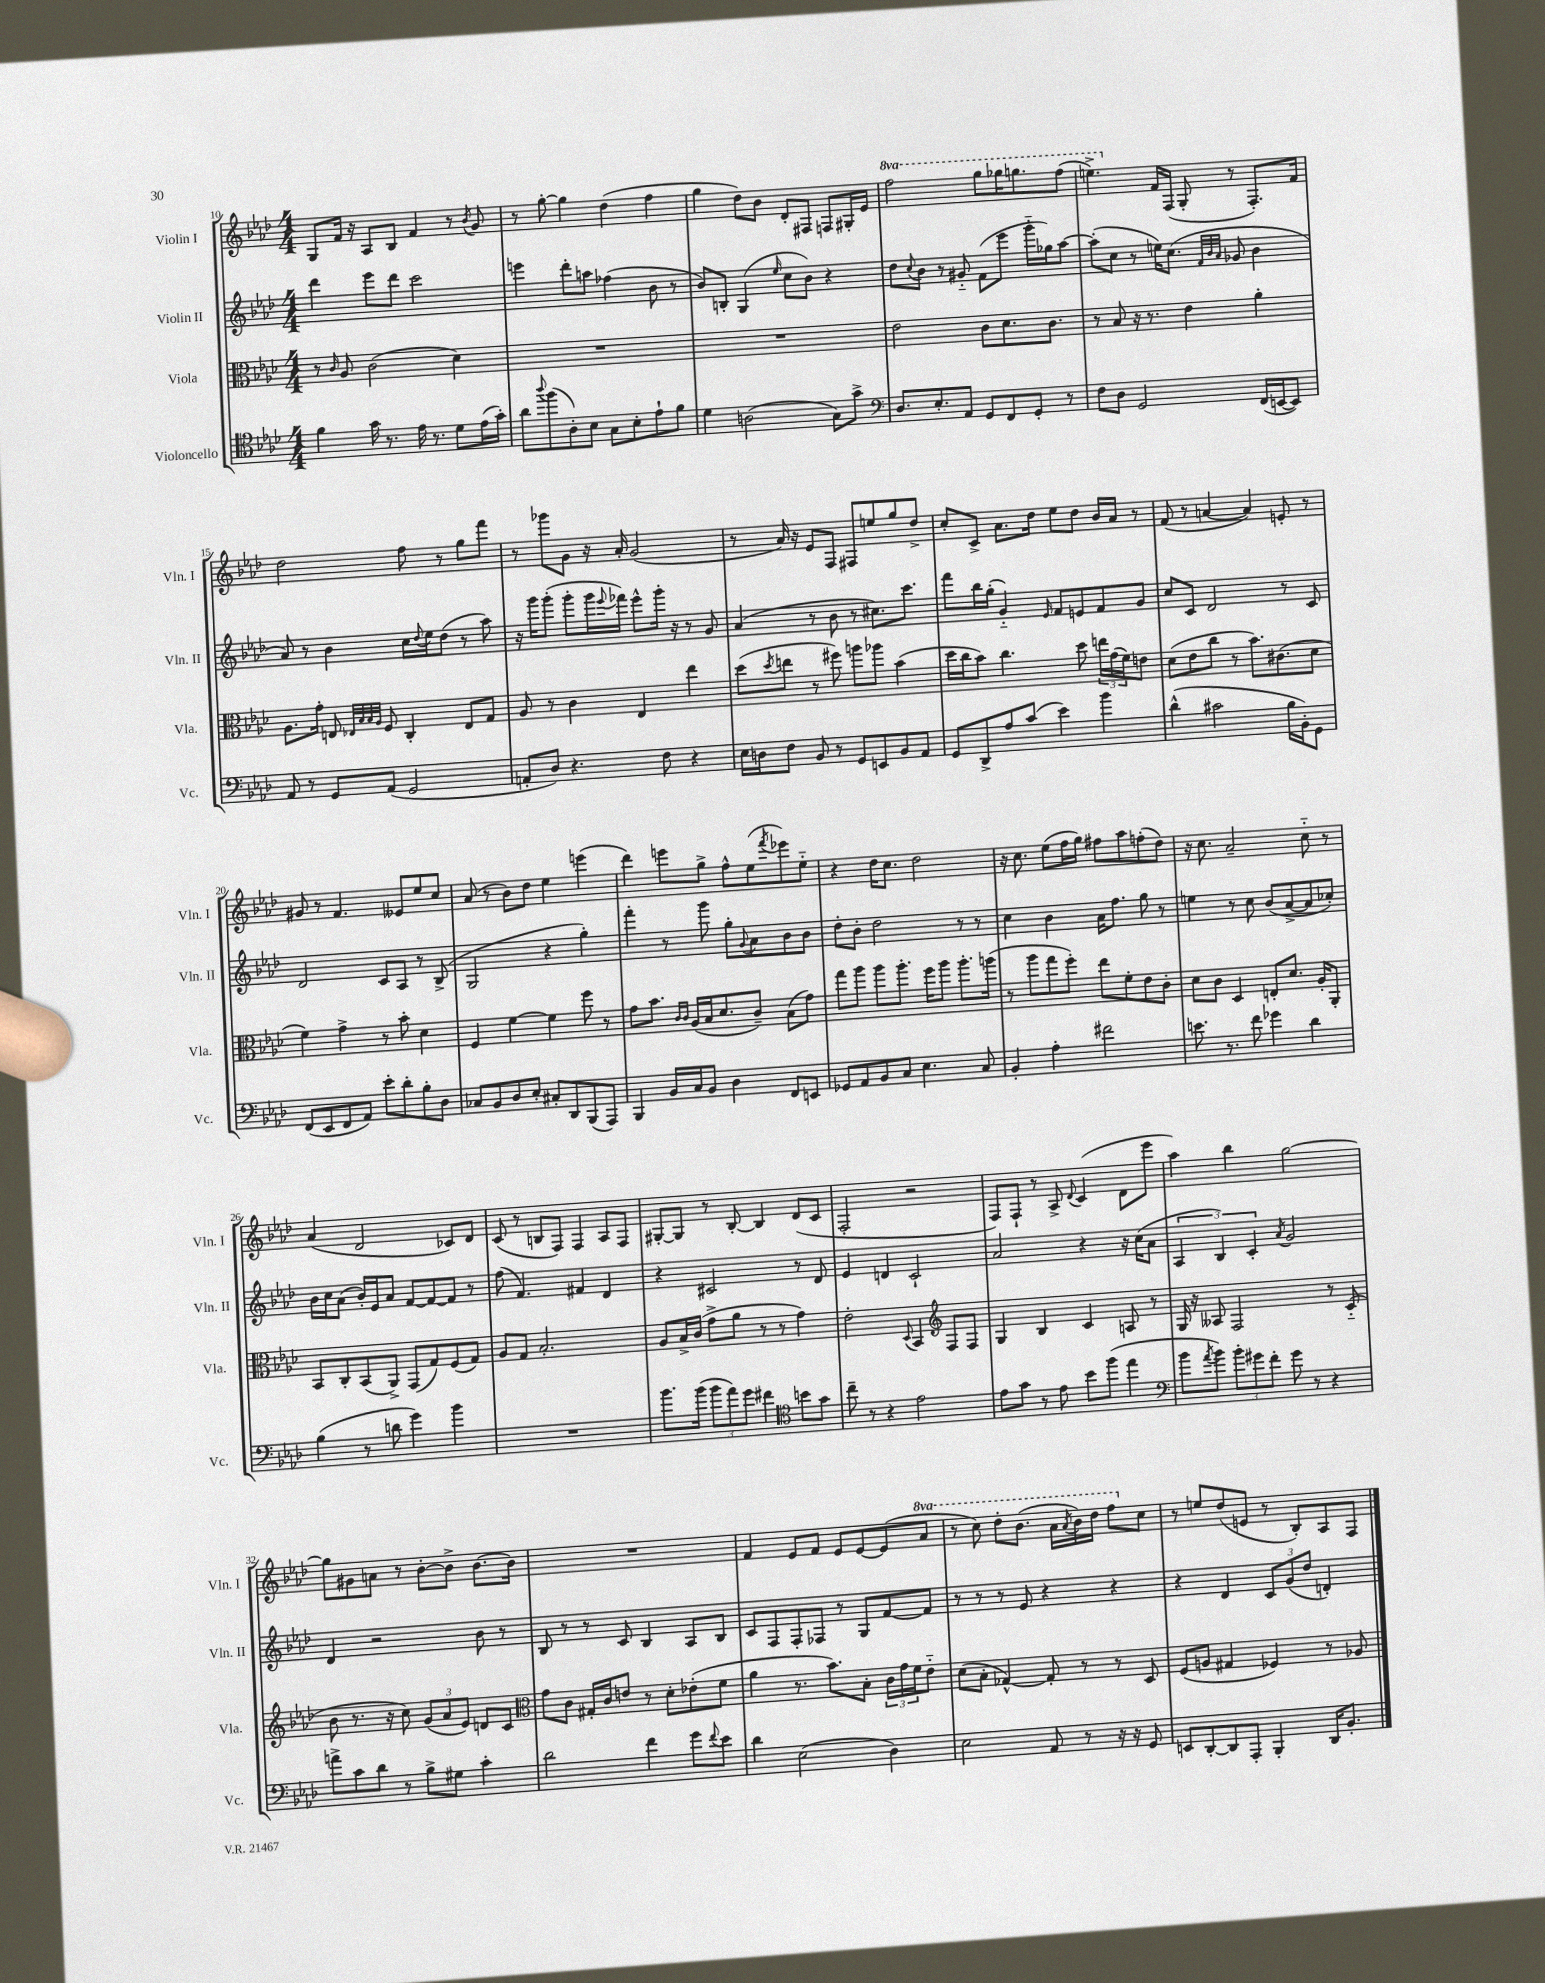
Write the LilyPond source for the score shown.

<<
\new StaffGroup <<
\new Staff = "s0" \with { instrumentName = "Violin I" shortInstrumentName = "Vln. I" } {
    \clef treble \key aes \major \numericTimeSignature \time 4/4 \set Staff.ottavationMarkups = #ottavation-simple-ordinals
    g8 f'16 r16 aes8 bes8 f'4 r8 \acciaccatura { bes'8 } g'8 |
    r8 g''8~-. g''4 des''4( f''4 |
    g''4 des''8) bes'8 des'8-. fis8 f8 gis16-. ees'16 |
    \ottava #1 f'''2 g'''8 ges'''16 g'''8. f'''8( |
    e'''4.->) \ottava #0 f'16 f16( g8-. r8 f8.-.) f'16 |
    des''2 f''8 r8 g''8 f'''8 |
    r8 ges'''8 g'8 r16 aes'16-. g'2( |
    r8 aes'16) r16 ees'8 f8 fis8 e''8 g''8 des''8-> |
    c''8-. c'8-> aes'8. des''16 ees''8 des''8 bes'16 aes'16 r8 |
    f'8( r8 a'4~ a'4) e'8-. r8 |
    gis'8 r8 f'4. eeses'8 ees''8 c''8 |
    aes'8( r8 bes'8) des''8 ees''4 e'''4( |
    des'''4) e'''8 g''8-> f''8-^ ees''8( \acciaccatura { f'''8 } ees'''8) ees''8-_ |
    r4 des''16 c''8. des''2 |
    r16 c''8. ees''8( f''16 g''16) fis''8 aes''8 f''8-.( des''8) |
    r16 c''8. aes'2-- c''8-_ r8 |
    aes'4( des'2 ces'8) des'8 |
    c'8( r8 b8 f8) f4 aes8 f8 |
    gis8~-. gis8 r8 bes8~-. bes4 des'8( c'8 |
    f2-. r2 |
    f8) f8-! r8 aes8-> \appoggiatura { des'8 } c'4( des'8 ees'''8 |
    aes''4) bes''4 g''2~ |
    g''8 gis'8 a'8 r8 bes'8~-. bes'8-> bes'8.~ bes'16 |
    R1 |
    f'4 ees'8 f'8 ees'8 ees'8~ ees'8( \ottava #1 aes''8 |
    r8 c'''8) des'''8-. bes''8.( aes''16 \acciaccatura { aes''8 } bes''16) des'''16 f'''8 \ottava #0 c''8 |
    r8 e''8 des''8( e'8 r8 bes8-.) aes8 f8 \bar "|." |
}
\new Staff = "s1" \with { instrumentName = "Violin II" shortInstrumentName = "Vln. II" } {
    \clef treble \key aes \major \numericTimeSignature \time 4/4
    des'''4 ees'''8 des'''8 c'''2 |
    e'''4 des'''8-. a''8 fes''4( bes'8 r8 |
    bes'8) b8-. g4( \grace { ees''16 } c''8 bes'8) r4 |
    des''8 \appoggiatura { c''8 } bes'8 r8 gis'8-_ f'8( ees'''8 g'''16-_ ges''16) aes''8~ |
    aes''8-.( c''8 r8 e''16) c''8.( \grace { f'32 bes'32 aes'32 } ges'8 bes'4 |
    aes'8) r8 bes'4 c''16 \appoggiatura { des''8 } ees''16 des''8( r8 aes''8) |
    r16 g'''16 g'''8-.( g'''8-. g'''16 \appoggiatura { ees'''8 } fes'''16) ees'''8-^ g'''16-. r16 r8 g'8 |
    aes'4( r8 bes'8 r8 cis''8.) c'''8. |
    f'''8 bes''16 g''16-.( g'4-_) \grace { ees'16 } f'8 e'8 f'8 g'8 |
    c''8 c'8 des'2 r8 c'8 |
    des'2 c'8 aes8 r8 bes8->( |
    g2 r4 g''4-.) |
    f'''4-. r8 g'''8 g''8-. \appoggiatura { g'8 } aes'8 bes'8 bes'8 |
    des''8-. bes'8-. des''2 r8 r8 |
    c''4 bes'4 aes'16 f''8. g''8 r8 |
    e''4 r8 c''8 bes'8( aes'8~-> aes'8 ces''8-.) |
    bes'16 c''16 aes'8( bes'16-.) ees'16 aes'8 f'8~ f'8~ f'8 r8 |
    f''8( f'4.) fis'4 des'4 |
    r4 cis'2 r8 des'8 |
    ees'4 d'4 c'2-! |
    aes'2 r4 r16 c''16( aes'8 |
    \tuplet 3/2 { aes4 bes4) c'4-. } \acciaccatura { aes'8 } g'2 |
    des'4 r2 bes'8 r8 |
    bes8 r8 r8 c'8 bes4 aes8 bes8 |
    c'8 f8 f8-. fes8 r8 g8 f'8~ f'8 |
    r8 r8 r8 ees'8 r4 r4 |
    r4 des'4 \tuplet 3/2 { c'8 g'8( des''8 } d'4-.) \bar "|." |
}
\new Staff = "s2" \with { instrumentName = "Viola" shortInstrumentName = "Vla." } {
    \clef alto \key aes \major \numericTimeSignature \time 4/4
    r8 \grace { c'16 } aes8 c'2( des'4) |
    R1 |
    R1 |
    ees'2 c'8 des'8. c'8. |
    r8 bes8 r16 r8. ees'4 aes'4-. |
    aes8. g'16-. e8 \grace { ees32 bes32 bes32 aes32 } f8 c4-. ees8 g8 |
    aes8 r8 c'4 ees4 ees''4 |
    des''8( \acciaccatura { des''8 } e''8 r8 fis''8) a''8 aes''8 bes'4( |
    des''16 c''16 bes'8) c''4. des''8 \tuplet 3/2 { e''16 g'16( f'16) } e'8 |
    des'8( ees'8 c''8 r8 bes'8.) cis'8.( des'8 |
    f'4) g'4-> r8 bes'8-. des'4 |
    f4 f'4~ f'4 f''8 r8 |
    g'8 bes'8. \grace { c'16 c'16 } aes16( bes16 des'8. c'8--) bes8( g'8) |
    g''8 aes''8 aes''8 aes''8.-. f''16 aes''8 aes''8.-. a''16( |
    r8 aes''8 g''8 f''8-.) ees''8 f'8-. ees'8 c'8-. |
    des'8 c'8 des4 e8-. des'8. aes16-. aes,8-. |
    bes,8 c8-. bes,8( aes,8->) g,8( g8) f8( g8) |
    aes8 g8 bes2.-. |
    aes8 bes16-> c'16( g'8-> aes'8 r8 r8 g'4) |
    ees'2-. \appoggiatura { des8 } bes,4 \clef treble f8 f8 |
    g4 bes4 c'4 a8 r8 |
    g16 r16 aeses8 f2 r8 c'8-_( |
    bes'8 r8. r16 c''8) \tuplet 3/2 { g'8( aes'8 ees'8) } d'8 c'8 |
    \clef alto g'8 c'8 gis16-. c'16 e'8 r8 des'8-. ees'8-.( f'8 |
    aes'4 r8. bes'8.) bes8-. \tuplet 3/2 { c'16 g'16 f'16 } ees'8-_ |
    des'8( bes8-. ges4~-^) ges8-. r8 r8 des8 |
    f8( a8 gis4 fes4) r8 aes8 \bar "|." |
}
\new Staff = "s3" \with { instrumentName = "Violoncello" shortInstrumentName = "Vc." } {
    \clef tenor \key aes \major \numericTimeSignature \time 4/4
    f'4 g'16 r8. ees'16 r8. des'8 ees'16( g'16-.) |
    aes'8 \appoggiatura { aes''8 } f''8( aes8-.) bes8 g8 bes8-. ees'8-! f'8 |
    des'4 a2( g8) g'8-> |
    \clef bass des8. ees8.-. aes,8 g,8 f,8 g,8-. r8 |
    f8 des8 g,2 f,16( e,16~ e,8) |
    aes,8 r8 g,8 aes,8( g,2 |
    a,8-. des8) r4. f8 r4 |
    ees16 d16 f8 bes,8 r8 g,8 e,8 bes,8 aes,8 |
    g,8 des,8-> aes8 c'8( ees'4) bes'4 |
    des'4-^( cis'2 bes16 bes,16-.) g,8 |
    f,8( ees,8 f,8 aes,8) ees'8-. des'8-. bes8-. des8 |
    ces8 bes,8 des8 ees8-. cis8-. des,8 bes,,8( aes,,8) |
    bes,,4 bes,16 c16 bes,8 des4 f,8 e,8 |
    ges,8 aes,8 bes,8 c8 ees4. c8 |
    bes,4-. aes4-. fis'2 |
    e'8. r8. f'8 ges'4 des'4 |
    bes4( r8 d'8 g'4) bes'4 |
    R1 |
    bes'8. bes'16( \tuplet 3/2 { bes'8 aes'8) g'8 } fis'4 \clef tenor b'8 g'8 |
    c''8-- r8 r4 ees'2 |
    ees'8 g'8 r8 ees'8 bes'8 f''8( ees''4 |
    \clef bass bes'8 \acciaccatura { aes'8 } bes'8) \tuplet 3/2 { bes'8-. gis'8 f'8-. } gis'8 r8 r4 |
    a'8-> c'8 des'8 r8 bes8-> gis8 c'4-. |
    des'2 f'4 g'8 \appoggiatura { f'8 } ees'8 |
    des'4 ees2( des4) |
    ees2 aes,8 r8 r16 r16 g,8 |
    e,8 des,8~-. des,8 aes,,8-. bes,,4-. des,16 bes,8.-. \bar "|." |
}
>>
>>
\layout { \context { \Score currentBarNumber = #10 } }
